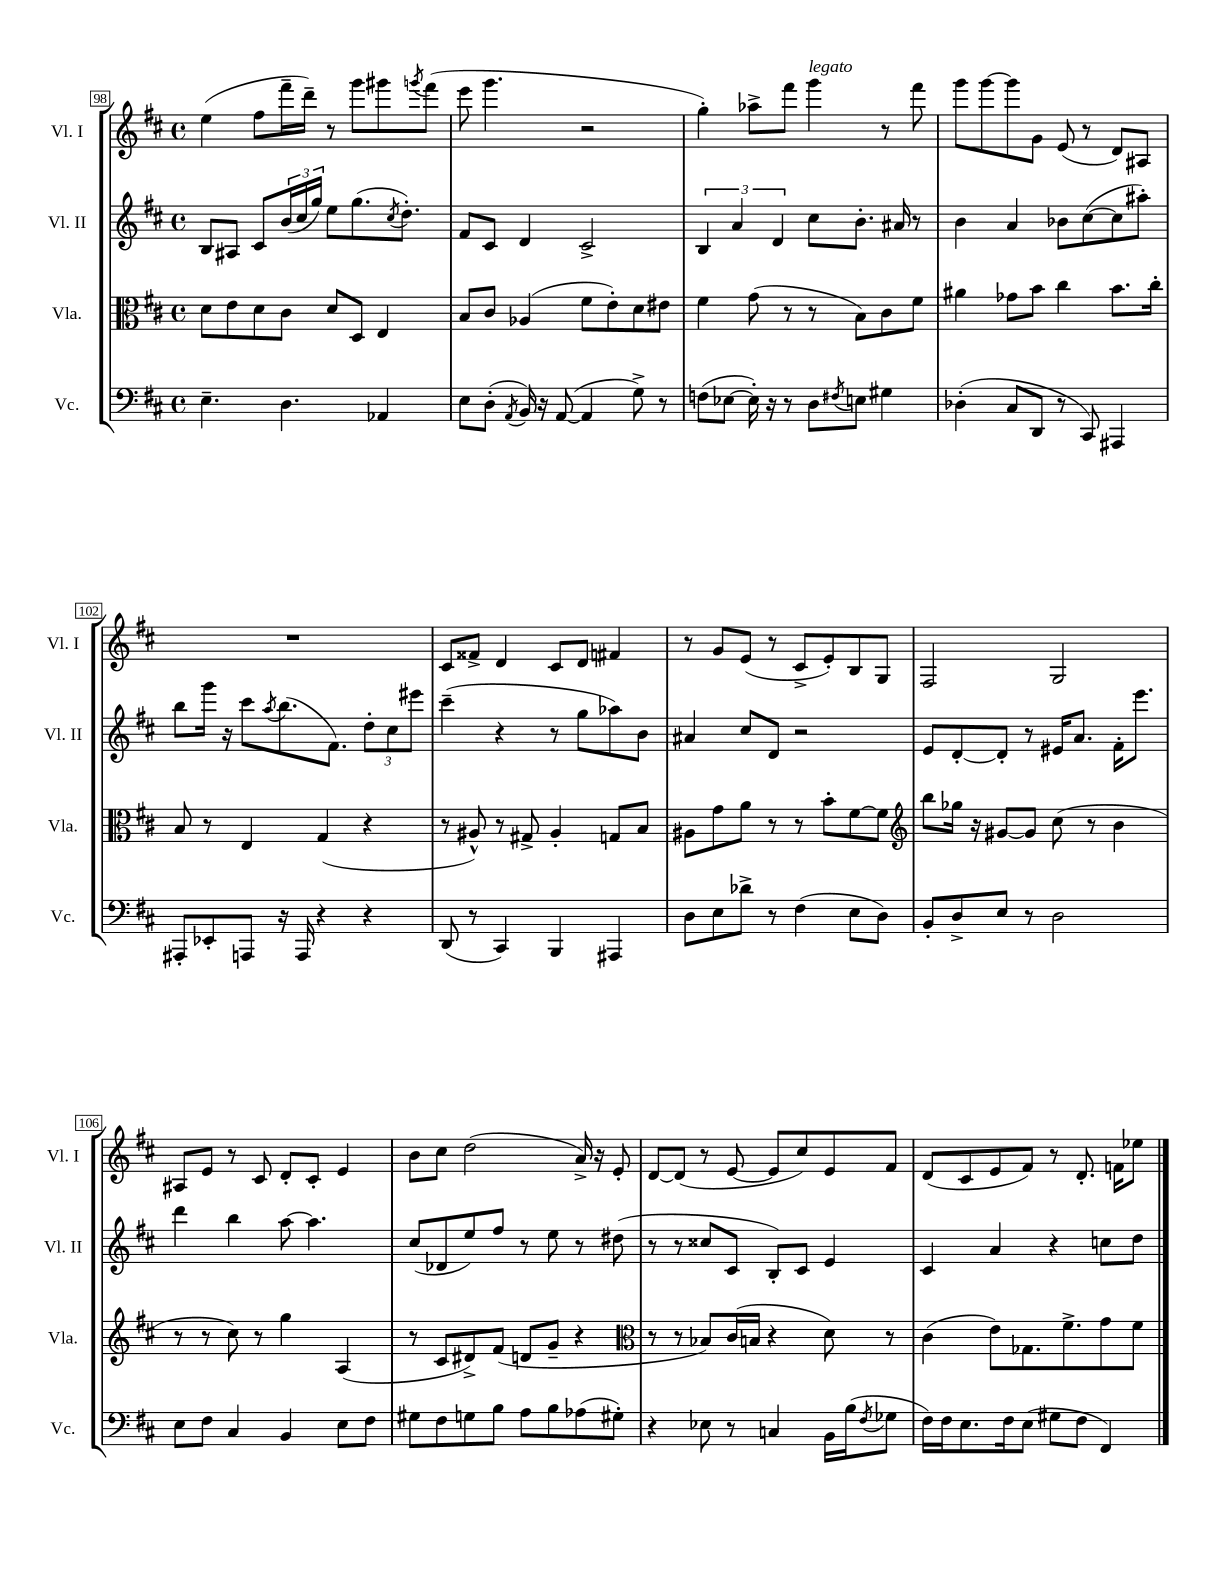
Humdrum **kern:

**kern	**kern	**kern	**kern
*staff4	*staff3	*staff2	*staff1
*clefF4	*clefC3	*clefG2	*clefG2
*k[f#c#]	*k[f#c#]	*k[f#c#]	*k[f#c#]
*M4/4	*M4/4	*M4/4	*M4/4
*met(c)	*met(c)	*met(c)	*met(c)
4.E~\	8d\L	8B/L	(4ee\
.	8e\	8A#/J	.
.	8d\	8c#/L	8ff#\L
4.D\	8c#\J	(24b/L	16fff#~\L
.	.	24cc#/	.
.	.	.	16ddd~\JJ)
.	.	24gg/JJ)	.
.	8d/L	8ee\L	8r
.	8D/J	(8.gg\	8ggg\L
4AA-/	4E/	.	8ggg#\
.	.	8qcc#/	.
.	.	8.dd'\J)	.
.	.	.	8qggg/
.	.	.	(8fff#\J
=	=	=	=
8E\L	8B/L	8f#/L	8eee\
(8D'\J	8c#/J	8c#/J	4.ggg\
8qAA/	.	.	.
16BB/)	(4A-/	4d/	.
16r	.	.	.
([8AA/	.	.	.
4AA/]	8f#\L	2c#^/	2r
.	8e'\)	.	.
8G^\)	8d\	.	.
8r	8e#\J	.	.
=	=	=	=
(8F\L	4f#\	6B/	4gg'\)
[8E-\J	.	.	.
.	.	6a/	.
16E-'\])	(8g\	.	8aa-^\L
16r	.	.	.
.	.	6d/	.
8r	8r	.	8fff#\J
8D\L	8r	8cc#\L	4ggg\
8qF#/	.	.	.
8E\J	8B\L)	8.b'\J	.
4G#\	8c#\	.	8r
.	.	16a#/	.
.	8f#\J	8r	8fff#\
=	=	=	=
(4D-'\	4a#\	4b\	8ggg\L
.	.	.	[8ggg\
8C#/L	8g-\L	4a/	8ggg\]
8DD/J	8b\J	.	8g\J
8r	4cc#\	8b-\L	(8e/
8CC#/)	.	([8cc#\	8r
4AAA#/	8.b\L	8cc#\]	8d/L)
.	.	8aa#'\J)	8A#/J
.	16cc#'\Jk	.	.
=	=	=	=
8AAA#'/L	8B/	8bb\L	1r
8EE-'/	8r	16ggg\Jk	.
.	.	16r	.
8AAA/J	4E/	8ccc#\L	.
.	.	8qaa/	.
16r	.	(8.bb\	.
16AAA/	.	.	.
4r	(4G/	.	.
.	.	8.f#\J)	.
4r	4r	12dd'\L	.
.	.	12cc#\	.
.	.	12eee#\J	.
=	=	=	=
(8DD/	8r	(4ccc#~\	8c#/L
8r	8A#^^/)	.	8f##^/J
4CC#/)	8r	4r	4d/
.	8G#^/	.	.
4BBB/	4A#'/	8r	8c#/L
.	.	8gg\L	8d/J
4AAA#/	8G/L	8aa-\)	4f#/
.	8B/J	8b\J	.
=	=	=	=
8D\L	8A#\L	4a#/	8r
8E\	8g\	.	8g/L
8d-^\J	8a\J	8cc#/L	(8e/J
8r	8r	8d/J	8r
(4F#\	8r	2r	8c#^/L
.	8b'\L	.	8e'/)
8E\L	[8f#\	.	8B/
8D\J)	8f#\]J	.	8G/J
=	=	=	=
*	*clefG2	*	*
8BB'/L	8bb\L	8e/L	2F#/
8D^/	16gg-\Jk	[8d'/	.
.	16r	.	.
8E/J	[8g#/L	8d'/]J	.
8r	8g#/]J	8r	.
2D\	(8cc#\	16e#/LK	2G/
.	.	8.a/J	.
.	8r	.	.
.	4b\	16f#'\LK	.
.	.	8.eee\J	.
=	=	=	=
8E\L	8r	4ddd\	8A#/L
8F#\J	8r	.	8e/J
4C#/	8cc#\)	4bb\	8r
.	8r	.	8c#/
4BB/	4gg\	[8aa\	8d'/L
.	.	4.aa\]	8c#'/J
8E\L	(4A/	.	4e/
8F#\J	.	.	.
=	=	=	=
8G#\L	8r	(8cc#/L	8b\L
8F#\	8c#/L	8d-/	8cc#\J
8G\	8d#^/)	8ee/)	(2dd\
8B\J	(8f#/J	8ff#/J	.
8A\L	8d/L	8r	.
8B\	8g~/J	8ee\	.
(8A-\	4r	8r	16a^/)
.	.	.	16r
8G#'\J)	.	(8dd#\	8e'/
=	=	=	=
*	*clefC3	*	*
4r	8r	8r	[8d/L
.	8r	8r	(8d/]J
8E-\	8B-/L)	8cc##/L	8r
8r	(16c#/L	8c#/J	[8e/
.	16B/JJ	.	.
4C/	4r	8B'/L)	8e/]L
.	.	8c#/J	8cc#/)
16BB\LL	8d\)	4e/	8e/
(16B\J	.	.	.
8qF#/	.	.	.
8G-\J	8r	.	8f#/J
=	=	=	=
16F#\LL)	(4c#\	4c#/	(8d/L
16F#\J	.	.	.
8.E\	.	.	8c#/
.	8e\L)	4a/	8e/
16F#\k	.	.	.
(8E\J	8.G-\	.	8f#/J)
8G#\L	.	4r	8r
.	8.f#^\	.	.
8F#\J	.	.	8.d'/
4FF#/)	8g\	8cc\L	.
.	.	.	16f\LK
.	8f#\J	8dd\J	8ee-\J
==	==	==	==
*-	*-	*-	*-
